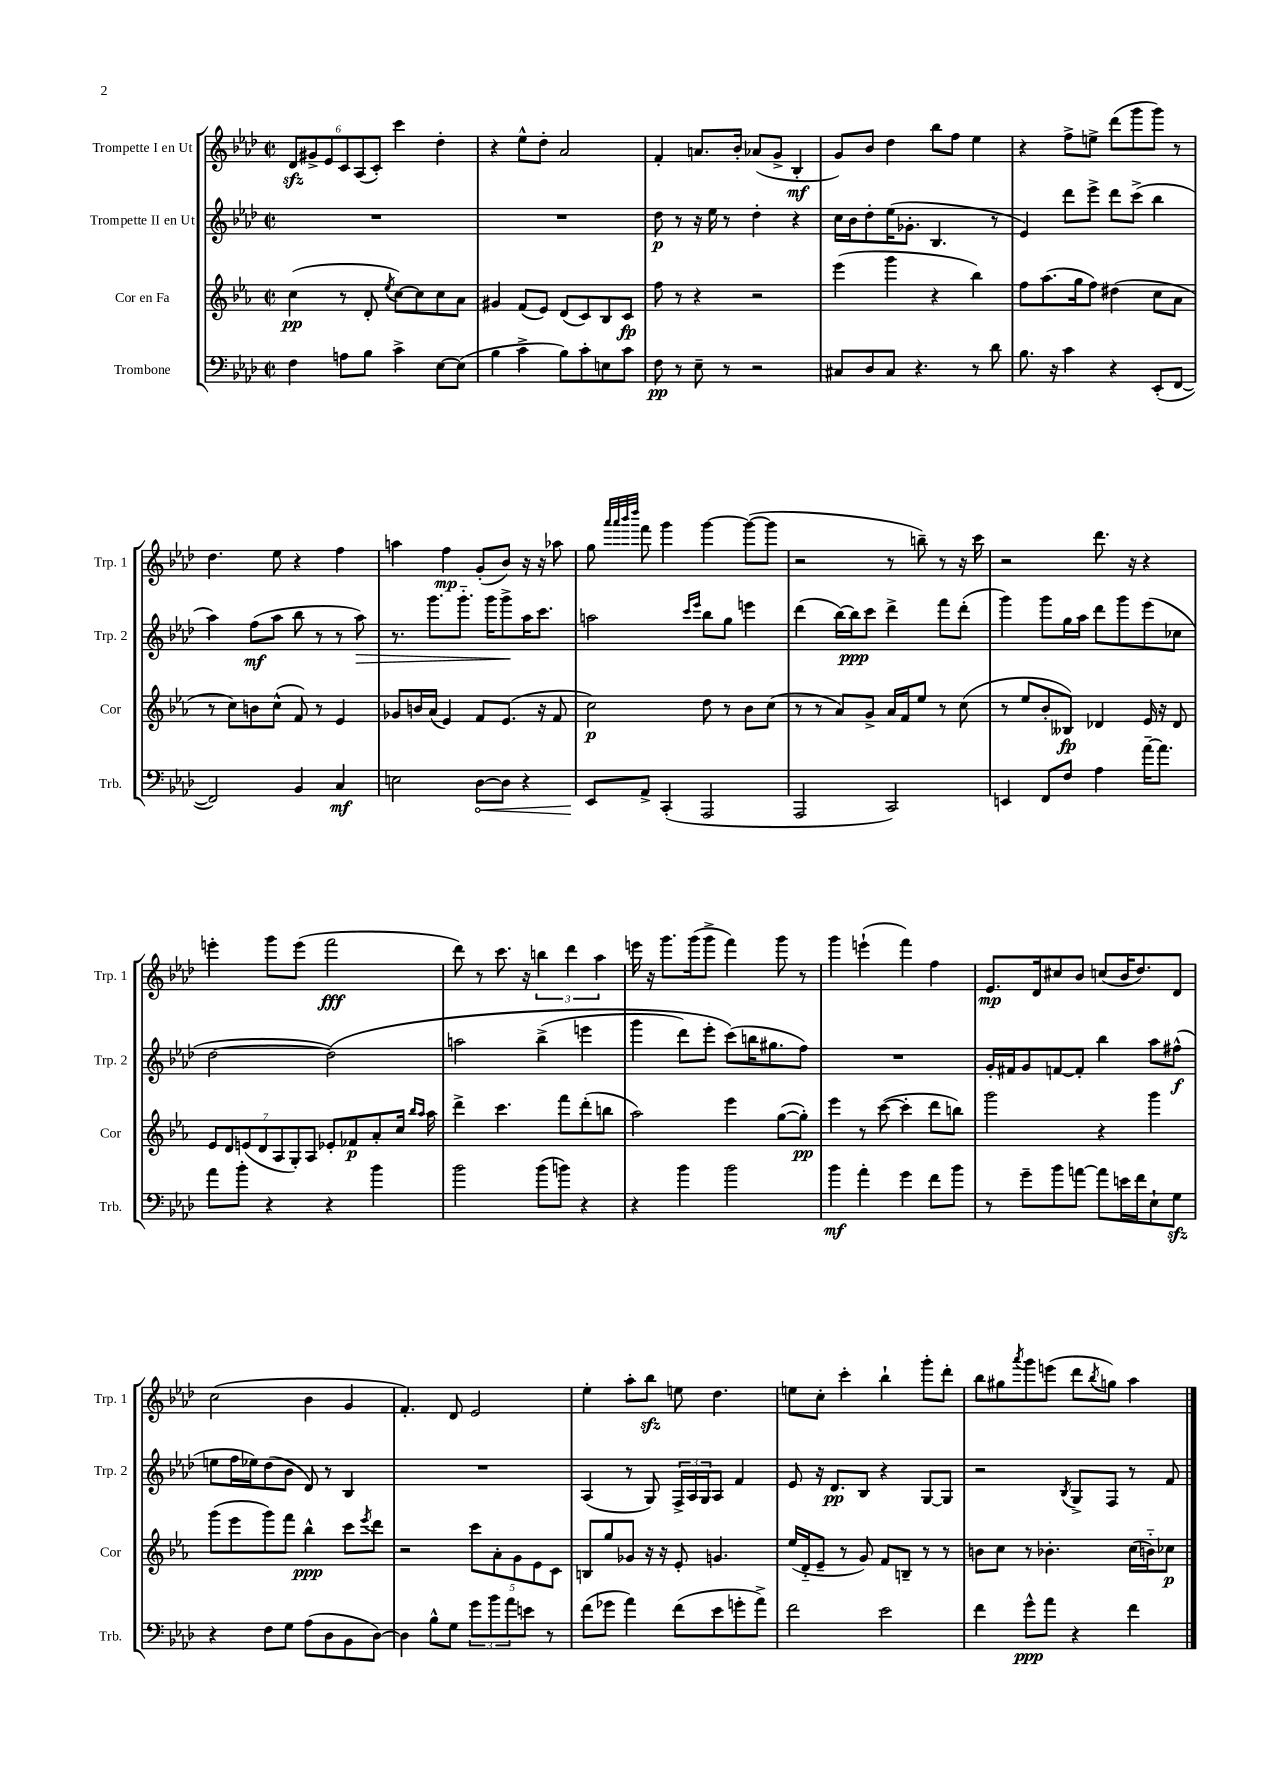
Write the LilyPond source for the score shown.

<<
\new StaffGroup <<
\new Staff = "s0" \with { instrumentName = "Trompette I en Ut" shortInstrumentName = "Trp. 1" } {
    \clef treble \key aes \major \defaultTimeSignature \time 2/2
    \tuplet 6/4 { des'8\sfz gis'8-> ees'8 c'8 aes8( c'8-.) } c'''4 des''4-. |
    r4 ees''8-^ des''8-. aes'2 |
    f'4-. a'8. bes'16-. aes'8( g'8-> bes4-.\mf |
    g'8) bes'8 des''4 bes''8 f''8 ees''4 |
    r4 f''8-> e''8-> des'''8( g'''8 g'''8) r8 |
    des''4. ees''8 r4 f''4 |
    a''4 f''4\mp g'8-.( bes'8) r16 r16 aes''8 |
    g''8 \grace { aes'''32 aes'''32 bes'''32 des''''32 } f'''8 g'''4 g'''4~ g'''8~( g'''8 |
    r2 r8 b''8--) r8 r16 c'''16 |
    r2 des'''8. r16 r4 |
    e'''4-. g'''8 e'''8( f'''2\fff |
    des'''8) r8 c'''8. r16 \tuplet 3/2 { b''4 des'''4 aes''4 } |
    e'''16 r16 g'''8. g'''16( g'''8-> f'''4) g'''8 r8 |
    g'''4 e'''4-!( f'''4) f''4 |
    ees'8.\mp des'16 cis''8 bes'8 c''8( bes'16 des''8.) des'8 |
    c''2( bes'4 g'4 |
    f'4.-.) des'8 ees'2 |
    ees''4-. aes''8-. bes''8\sfz e''8 des''4. |
    e''8 c''8-. c'''4-. bes''4-! g'''8-. des'''8-. |
    bes''8 gis''8 \acciaccatura { aes'''8 } g'''8 e'''8( des'''8 \acciaccatura { bes''8 } g''8) aes''4 \bar "|." |
}
\new Staff = "s1" \with { instrumentName = "Trompette II en Ut" shortInstrumentName = "Trp. 2" } {
    \clef treble \key aes \major \defaultTimeSignature \time 2/2
    R1 |
    R1 |
    des''8\p r8 r16 ees''16 r8 des''4-. r4 |
    c''16 bes'16 des''8-. ees''16( ges'8.-. bes4. r8 |
    ees'4) des'''8 ees'''8-> des'''8 c'''8->( bes''4 |
    aes''4) f''8\mf( aes''8 bes''8 r8 r8 aes''8\>) |
    r8. g'''8. g'''8.-_ g'''16 g'''8->\! aes''16 c'''8. |
    a''2 \grace { c'''16 ees'''16 } bes''8 g''8 e'''4 |
    des'''4( bes''16~) bes''16\ppp c'''8 des'''4-> f'''8 des'''8-.( |
    g'''4) g'''8 g''16 aes''16 des'''8 g'''8 ees'''8( ces''8 |
    des''2~ des''2)\( |
    a''2 bes''4->( e'''4 |
    g'''4 des'''8) ees'''8-. c'''8(\) b''16 gis''8. f''8) |
    R1 |
    g'16-. fis'16 g'8 f'8~ f'8-. bes''4 aes''8 fis''8-^\f( |
    e''8 f''16 ees''16) des''8( bes'8 des'8) r8 bes4 |
    R1 |
    aes4( r8 g8) \tuplet 3/2 { f16-> aes16 g16 } aes8 f'4 |
    ees'8 r16 des'8.\pp bes8 r4 g8~ g8 |
    r2 \acciaccatura { bes8 } g8-> f8 r8 f'8 \bar "|." |
}
\new Staff = "s2" \with { instrumentName = "Cor en Fa" shortInstrumentName = "Cor" } {
    \clef treble \key ees \major \defaultTimeSignature \time 2/2
    c''4\pp( r8 d'8-. \acciaccatura { ees''8 } c''8~) c''8 c''8 aes'8 |
    gis'4 f'8( ees'8) d'8( c'8) bes8 c'8\fp |
    f''8 r8 r4 r2 |
    ees'''4( g'''4 r4 bes''4) |
    f''8 aes''8.( g''16 f''8) dis''4( c''8 aes'8 |
    r8 c''8) b'8 c''8-^( f'8) r8 ees'4 |
    ges'8 b'16 aes'16( ees'4) f'8 ees'8.( r16 f'8 |
    c''2\p) d''8 r8 bes'8 c''8( |
    r8 r8 aes'8) g'8-> aes'16 f'16 ees''8 r8 c''8( |
    r8 ees''8 bes'8-. beses8\fp) des'4 ees'16 r16 des'8 |
    \tuplet 7/4 { ees'8 d'8 e'8( d'8 aes8 g8-.) aes8 } ees'8-. fes'8\p aes'8-. c''16 \grace { bes''16 aes''16 } aes''16 |
    d'''4-> c'''4. f'''8 d'''8-.( b''8 |
    aes''2) ees'''4 g''8~( g''8-.\pp) |
    ees'''4 r8 c'''8~( c'''4-. d'''8 b''8) |
    g'''2 r4 g'''4 |
    g'''8( ees'''8 g'''8) f'''8 bes''4-^\ppp c'''8 \acciaccatura { ees'''8 } d'''8 |
    r2 \tuplet 5/4 { c'''8 aes'8-. g'8 ees'8 c'8 } |
    b8 g''8 ges'8 r16 r16 ees'8-. g'4. |
    ees''16( d'16-_ ees'8-- r8 g'8) f'8 b8-- r8 r8 |
    b'8 c''8 r8 bes'4.-. c''16( b'16-_) ces''8\p \bar "|." |
}
\new Staff = "s3" \with { instrumentName = "Trombone" shortInstrumentName = "Trb." } {
    \clef bass \key aes \major \defaultTimeSignature \time 2/2
    f4 a8 bes8 c'4-> ees8~ ees8( |
    bes4 c'4-> bes8) c'8-. e8 c'8 |
    f8\pp r8 ees8-- r8 r2 |
    cis8 des8 cis8 r4. r8 des'8 |
    bes8. r16 c'4 r4 ees,8-.( f,8~ |
    f,2) bes,4 c4\mf |
    e2 \once \override Hairpin.circled-tip = ##t des8~\< des8 r4 |
    ees,8\! aes,8-> c,4-.( aes,,2 |
    aes,,2 c,2) |
    e,4 f,8 f8 aes4 aes'16~-- aes'8. |
    aes'8 bes'8-. r4 r4 bes'4 |
    bes'2 bes'8( b'8) r4 |
    r4 bes'4 bes'2 |
    bes'4\mf aes'4-. g'4 f'8 bes'8 |
    r8 g'8-- bes'8 a'8~ a'8 e'16 f'16 ees8-! g8\sfz |
    r4 f8 g8 aes8( des8 bes,8 des8~) |
    des4 bes8-^ g8 \tuplet 3/2 { g'8 bes'8 aes'8 } e'8 r8 |
    f'8( ges'8 aes'4) f'8( ees'8 g'8-. aes'8->) |
    f'2 ees'2 |
    f'4 g'8-^\ppp aes'8 r4 f'4 \bar "|." |
}
>>
>>
\layout { \context { \Score \remove "Bar_number_engraver" } }
